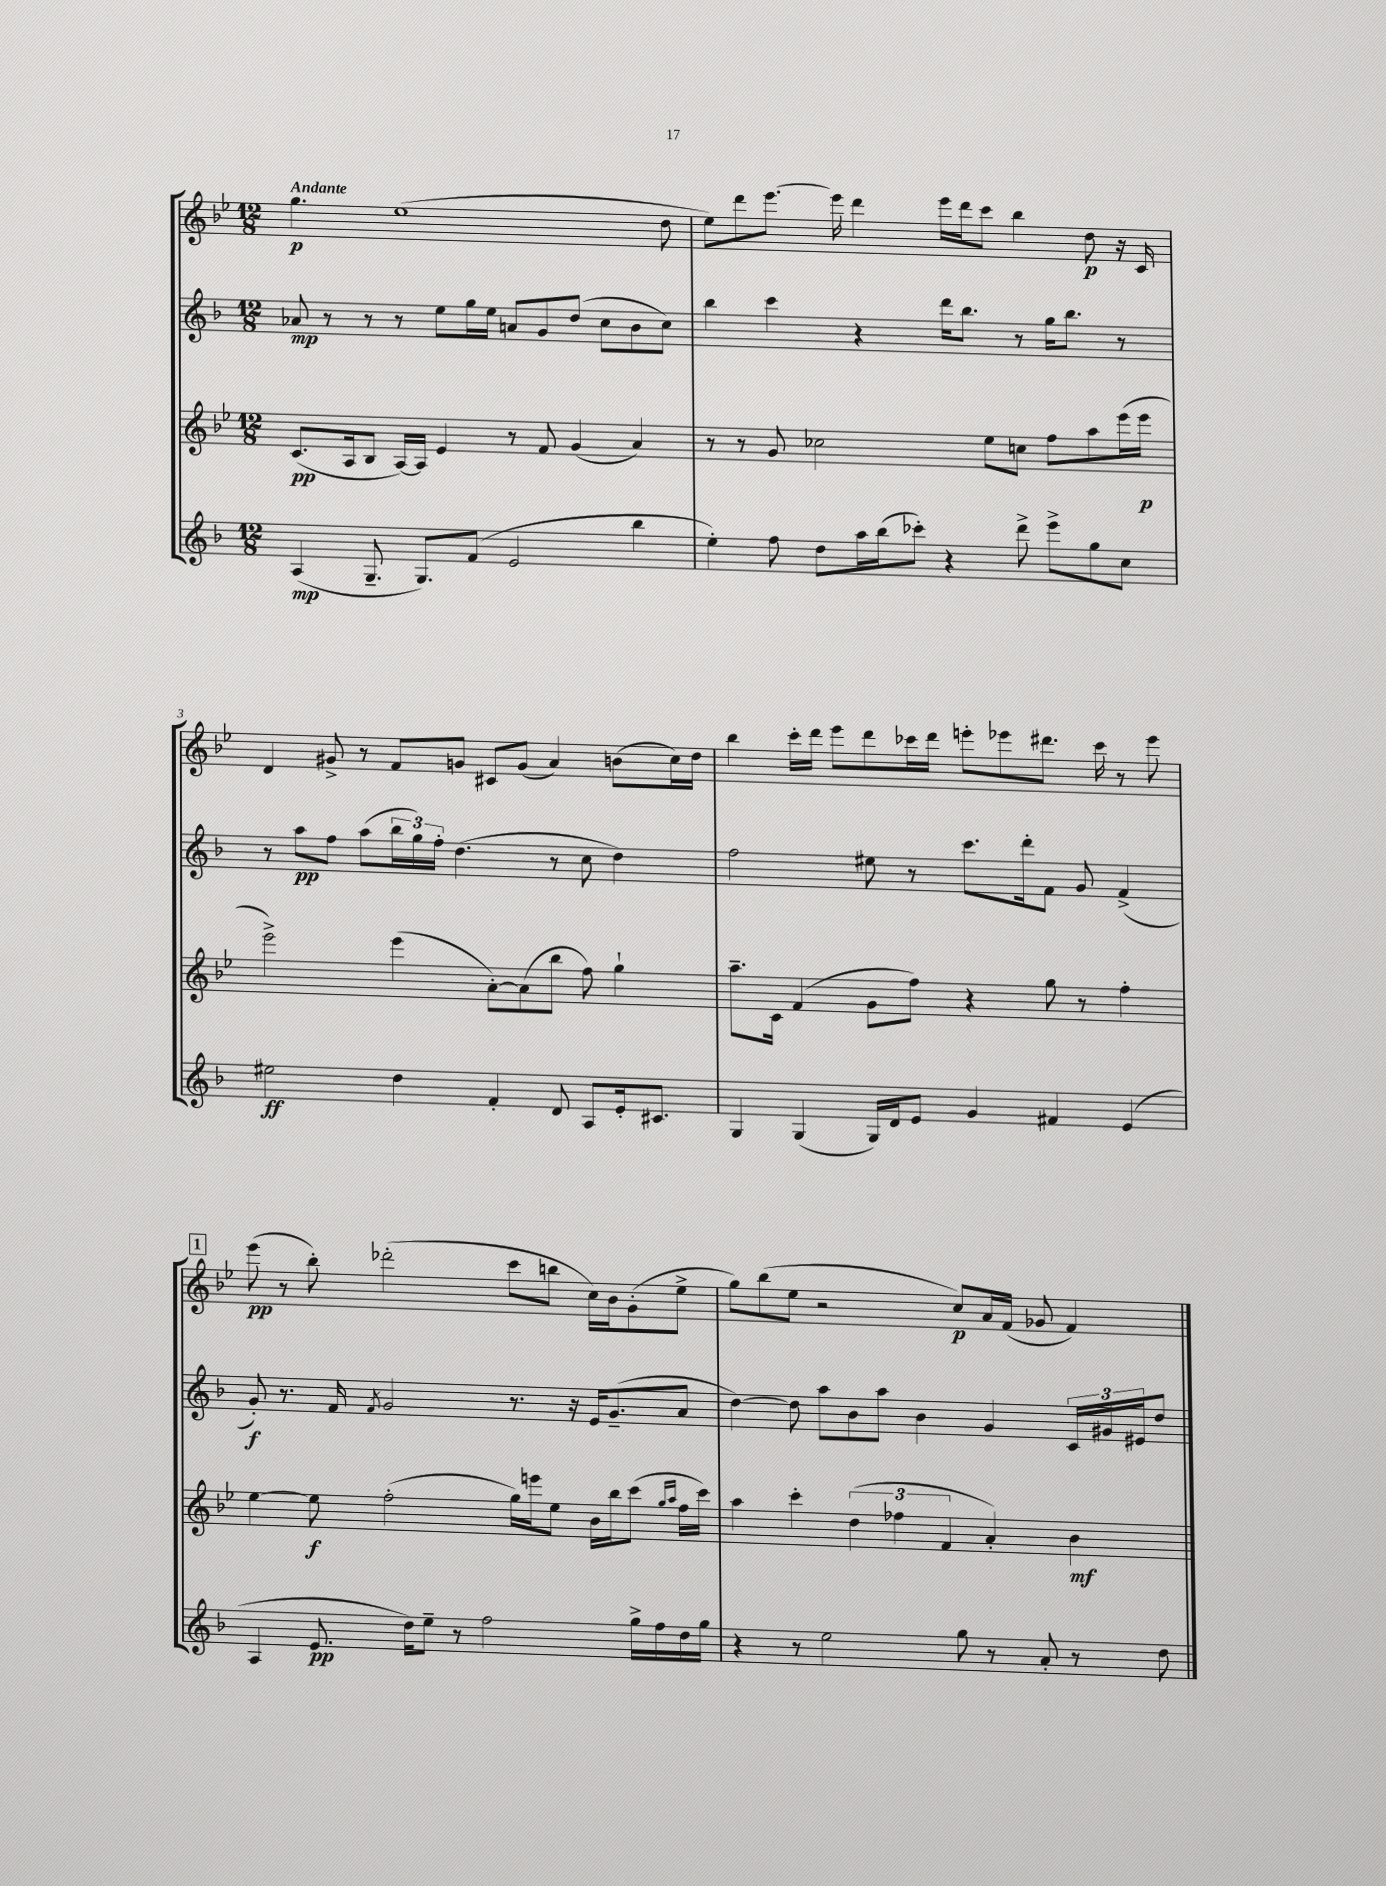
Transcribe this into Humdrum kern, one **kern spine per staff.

**kern	**kern	**kern	**kern
*staff4	*staff3	*staff2	*staff1
*clefG2	*clefG2	*clefG2	*clefG2
*k[b-]	*k[b-e-]	*k[b-]	*k[b-e-]
*M12/8	*M12/8	*M12/8	*M12/8
(4A	(8.c	8a-	4.gg
.	.	8r	.
.	16A	.	.
8.G~	8B-	8r	.
.	[16A)	8r	(1ee-
8.G)	16A]	.	.
.	4e-	8ee	.
(8f	.	16gg	.
.	.	16ee	.
2e	8r	8a	.
.	8f	8g	.
.	(4g	(8dd	.
.	.	8cc	.
4bb-	4a)	8b-	.
.	.	8cc)	8dd
=	=	=	=
4ee')	8r	4bb-	8ee-)
.	8r	.	8ddd
8ff	8g	4ccc	[8.eee-
8dd	2cc-	.	.
.	.	.	16eee-]
16aa	.	4r	4ddd
(16bb-	.	.	.
8ccc-')	.	.	.
4r	.	16ddd	16eee-
.	.	8.bb-	16ddd
.	8ee-	.	8ccc
8ddd^	8cc	8r	4bb-
8eee^	8ff	16gg	.
.	.	8.bb-	.
8gg	8aa	.	8dd
8cc	(16eee-	8r	16r
.	16eee-	.	16c
=	=	=	=
2ee#	2eee-^)	8r	4d
.	.	8aa	.
.	.	8ff	8g#^
.	.	(8aa	8r
4dd	(4eee-	24bb-	8f
.	.	24gg)	.
.	.	24ff'	.
.	.	(4.dd	8g
4f'	[8a')	.	8c#
.	(8a]	.	(8g
8d	8bb-	8r	4a)
8A	8ff)	8cc	.
16e'	4gg`	4dd)	(8b
8.c#	.	.	.
.	.	.	16cc)
.	.	.	16dd
=	=	=	=
4G	8.aa~	2ff	4bb-
.	16c	.	.
(4G	(4f	.	16ccc'
.	.	.	16ddd
.	.	.	8eee-
16G)	8g	8ee#	8ddd
16d	.	.	.
8e	8ff)	8r	16ccc-
.	.	.	16ddd
4g	4r	8.ccc	8eee'
.	.	.	8eee-
.	.	16ddd'	.
4f#	8gg	8f	8.ddd#
.	8r	8g	.
.	.	.	16ccc-
(4e	4ff'	(4f^	8r
.	.	.	8eee-
=	=	=	=
4A	[4ee-	8g')	(8eee-
.	.	8.r	8r
8.e	8ee-]	.	8bb-')
.	.	16f	.
.	.	8qf	.
.	(2ff'	2g	(2ddd-'
16dd)	.	.	.
8ee~	.	.	.
8r	.	.	.
2ff	.	.	.
.	16gg)	8.r	8ccc
.	16eee	.	.
.	8ee-	.	8bb
.	.	16r	.
.	16b-	16e	16cc)
.	16bb-	(8.g~	16b-
16gg^	(8ccc	.	(8g'
16ff	.	.	.
.	16qqgg	.	.
.	16qqaa	.	.
16dd	16ff	8a	8ee-^
16gg	16ccc)	.	.
=	=	=	=
4r	4aa	[4dd)	8gg)
.	.	.	(8bb-
8r	4ccc'	8dd]	8ee-
2ee	.	8aa	2r
.	(6dd	8b-	.
.	.	8aa	.
.	6ff-	.	.
.	.	4b-	.
.	6f	.	.
8gg	.	.	8cc)
8r	4a')	4g	16a
.	.	.	(16f
8a'	.	.	8g-
8r	4b-	24c	4f)
.	.	24g#	.
.	.	24e#	.
8dd	.	8dd	.
==	==	==	==
*-	*-	*-	*-
